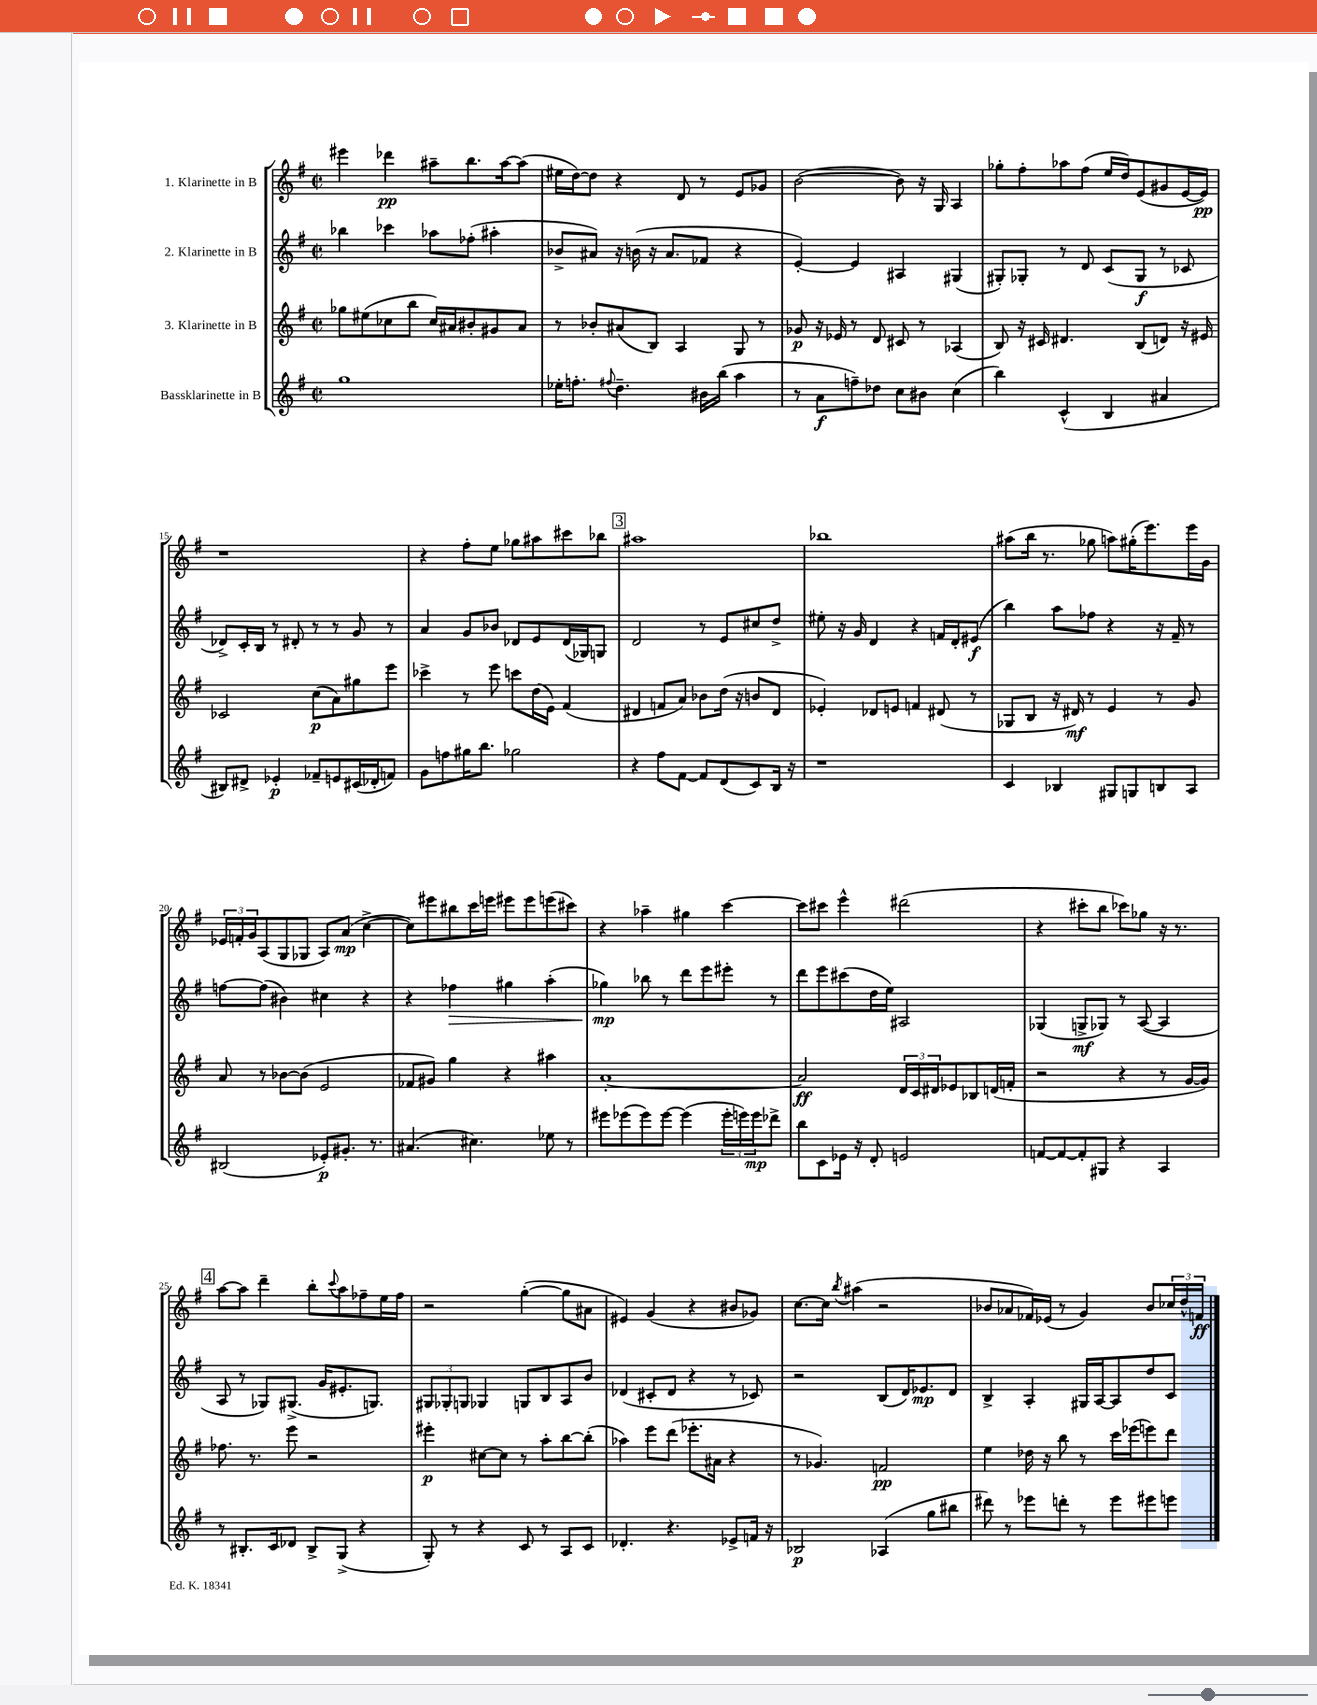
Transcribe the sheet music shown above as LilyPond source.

<<
\new StaffGroup <<
\new Staff = "s0" \with { instrumentName = "1. Klarinette in B" } {
    \clef treble \key g \major \defaultTimeSignature \time 2/2
    eis'''4 des'''4\pp ais''8-- b''8. ais''16~ ais''8( |
    eis''16 d''16~) d''8 r4 d'8 r8 e'8 ges'8 |
    b'2~( b'8) r16 g16 a4 |
    ges''8-. fis''8-. aes''8 fis''8( e''16 d''16) e'8( gis'8 e'16~ e'16\pp) |
    r1 |
    r4 fis''8-. e''8 ges''8 ais''8 cis'''8 bes''8 |
    \mark \markup { \box "3" } ais''1 |
    bes''1 |
    ais''8( b''16 r8. ges''8 a''8) gis''16-.( e'''8.) e'''16 g'16 |
    \tuplet 3/2 { ees'16 f'16-. g'16 } a8( g8 ges8 a8) a'8\mp( c''4~-> |
    c''8) eis'''8 bis''8 c'''16 e'''16 eis'''8 eis'''8 e'''8( cis'''8) |
    r4 aes''4-- gis''4 c'''4~ |
    c'''8 cis'''8 e'''4-^ dis'''2( |
    r4 cis'''8-. b''8 ces'''8) ges''8 r16 r8. |
    \mark \markup { \box "4" } a''8~ a''8 d'''4-- b''8-. \appoggiatura { c'''8 } a''8 fes''8-- e''16 fes''16 |
    r2 g''4~-.( g''8 ais'8 |
    eis'4) g'4( r4 bis'8 ges'8) |
    c''8.~ c''16 \acciaccatura { b''8 } ais''4( r2 |
    bes'8 aes'8 fes'16) ees'16( r8 g'4) bes'8 \tuplet 3/2 { ces''16 d''16-^ f'16\ff } \bar "|." |
}
\new Staff = "s1" \with { instrumentName = "2. Klarinette in B" } {
    \clef treble \key g \major \defaultTimeSignature \time 2/2
    bes''4 ces'''4 aes''8 fes''8-.( ais''4-. |
    bes'8-> ais'8) r16 b'16( r16 ais'8. fes'8 r4 |
    e'4~-.) e'4 ais4 gis4( |
    gis8-.) ges8-. r8 d'8 c'8( ges8\f r8 ces'8 |
    des'8->) c'16-. b16 r8 dis'8-. r8 r8 g'8 r8 |
    a'4 g'8 bes'8 des'8 e'8 des'16( ges16) g8 |
    \mark \markup { \box "3" } d'2 r8 e'8 cis''8 d''8-> |
    eis''8-. r16 g'16 d'4 r4 f'16 d'16-. eis'8\f( |
    b''4) a''8 fes''8 r4 r16 fis'16-- r8 |
    f''8~ f''8( bis'4) cis''4 r4 |
    r4 fes''4\> gis''4 a''4-.( |
    ges''4\mp\!) bes''8 r8 d'''8 e'''8 eis'''8-. r8 |
    d'''8 e'''8 cis'''8( d''16 e''16) ais2 |
    ges4( g8->\mf ges8) r8 a8~( a4 |
    \mark \markup { \box "4" } a8 r8 ges8) gis8.->( g'16 eis'8.-. g8.) |
    \tuplet 3/2 { gis8 ges8-. g8 } ges4 g8 b8 a8 b'8 |
    des'4( cis'8-. des'8 r4 r8 ces'8) |
    r2 b8( d'16) ees'8.\mp d'8 |
    b4-> a4-. gis16 a16~ a8 d''8 c'8 \bar "|." |
}
\new Staff = "s2" \with { instrumentName = "3. Klarinette in B" } {
    \clef treble \key g \major \defaultTimeSignature \time 2/2
    ges''8 eis''8( ces''8 b''8 ces''16) ais'16 bis'8-. gis'8 ais'8 |
    r8 bes'8-. ais'8( b8) a4 g8 r8 |
    ges'8\p r16 ees'16 r8 d'8 cis'8 r8 aes4( |
    b8) r16 cis'16 dis'4. b8( d'8) r16 eis'16 |
    ces'2 c''8\p( a'8) gis''8 e'''8 |
    ces'''4-> r8 e'''8 c'''8 d''16( e'16) fis'4( |
    \mark \markup { \box "3" } dis'4 f'8 a'8) bes'8 d''16( r16 b'8 dis'8 |
    ees'4-.) des'8 e'8 f'4 dis'8( r8 |
    ges8 b8 r16 dis'16\mf) r8 e'4 r8 g'8 |
    a'8 r8 bes'8~ bes'8( e'2 |
    fes'8 gis'8) g''4 r4 ais''4 |
    a'1~-. |
    a'2\ff \tuplet 3/2 { d'16 c'16 dis'16 } ees'8 bes8 d'16( f'16-. |
    r2 r4 r8 g'16~ g'16) |
    \mark \markup { \box "4" } fes''8. r8. e'''8 r2 |
    eis'''4-.\p cis''8~ cis''8 r8 a''8-. b''8~ b''8-.( |
    aes''4) e'''8 d'''8( ees'''8.-. ais'16 r4 |
    r8 ges'4.) f'2\pp |
    e''4 des''16 r16 b''8 r8 c'''16 ees'''16( e'''8) d'''8 \bar "|." |
}
\new Staff = "s3" \with { instrumentName = "Bassklarinette in B" } {
    \clef treble \key g \major \defaultTimeSignature \time 2/2
    g''1 |
    ees''16-. f''8.-. \appoggiatura { fis''8 } d''4.-- bis'16 b''16( a''4 |
    r8 a'8\f f''8--) des''8 c''8 bis'8 c''4( |
    b''4) c'4-^( b4 ais'4 |
    bis8) dis'8-> ees'4-.\p fes'8-- e'8 cis'16( des'16-. f'8) |
    g'8 f''8 gis''16 b''8. ges''2 |
    \mark \markup { \box "3" } r4 fis''8 fis'8~ fis'8 d'8( c'8) b16 r16 |
    r1 |
    c'4 bes4 gis8 g8 b8 a8 |
    bis2( ees'8-.\p) gis'8.-. r8. |
    ais'4.( cis''4.) ees''8 r8 |
    eis'''8 ees'''8( ees'''8) ees'''8~ ees'''4( \tuplet 3/2 { ees'''16-. e'''16) e'''16\mp } des'''8-> |
    b''8 c'8 ees'16 r16 d'8-. e'2 |
    f'8~ f'8~ f'8-. gis8 r4 a4 |
    \mark \markup { \box "4" } r8 bis8.-. c'16 des'8 bis8-> g8->( r4 |
    g8-.) r8 r4 c'8 r8 a8 c'8 |
    des'4.-. r4. ees'8-> f'16 r16 |
    bes2\p aes4( g''8 bis''8 |
    dis'''8) r8 ees'''8 d'''8-. r8 ees'''8 eis'''8 e'''8 \bar "|." |
}
>>
>>
\layout { \context { \Score currentBarNumber = #11 \override BarNumber.break-visibility = ##(#f #t #t) barNumberVisibility = #(every-nth-bar-number-visible 5) } }
